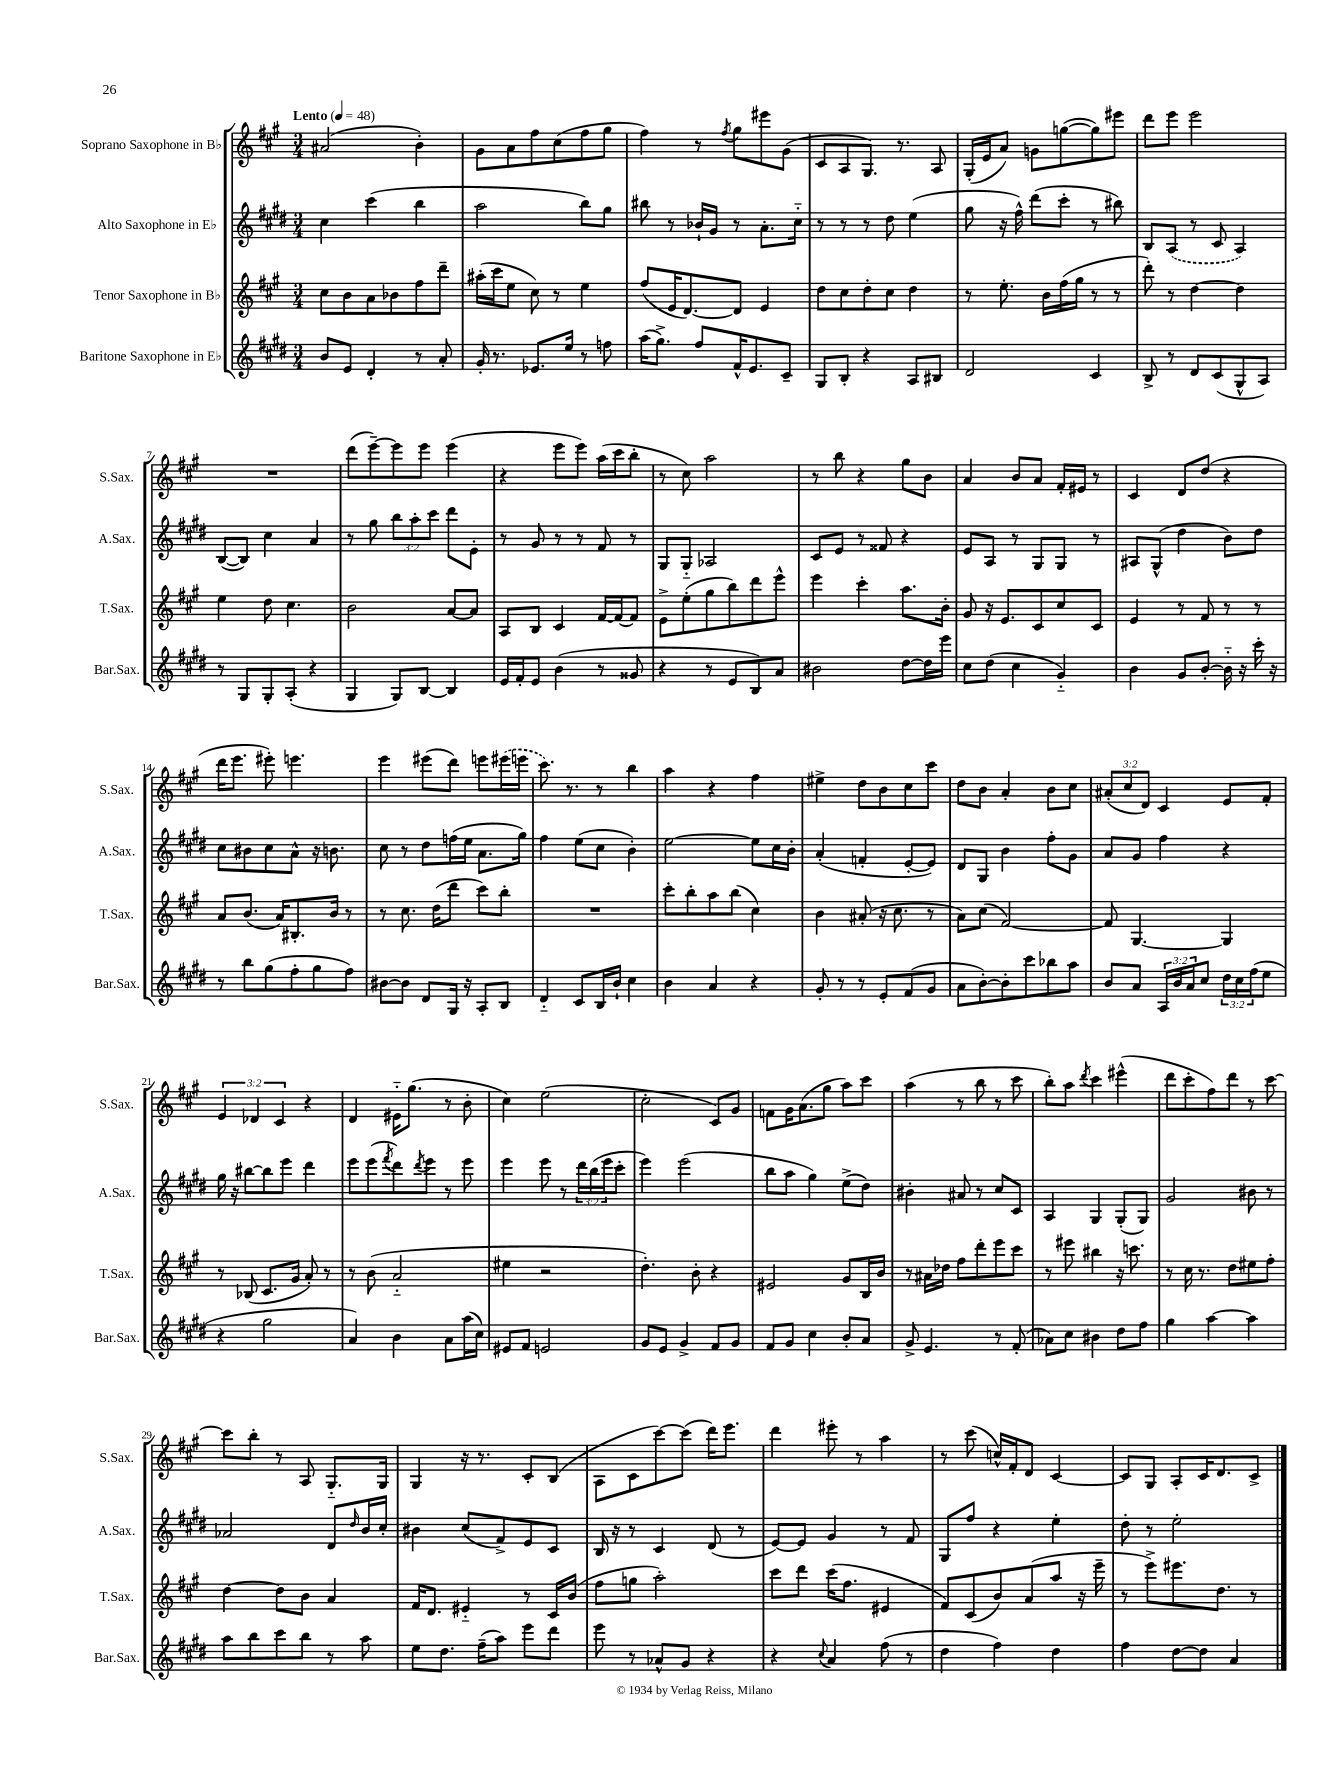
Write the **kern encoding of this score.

**kern	**kern	**kern	**kern
*staff4	*staff3	*staff2	*staff1
*clefG2	*clefG2	*clefG2	*clefG2
*k[f#c#g#d#]	*k[f#c#g#]	*k[f#c#g#d#]	*k[f#c#g#]
*M3/4	*M3/4	*M3/4	*M3/4
*MM48	*MM48	*MM48	*MM48
8b/L	8cc#\L	4cc#\	(2a#/
8e/J	8b\	.	.
4d#'/	8a\	(4ccc#\	.
.	8b-\	.	.
8r	8ff#\	4bb\	4b'\)
8a'/	8ddd~\J	.	.
=	=	=	=
16g#'/	(16aa#'\LL	2aa\	8g#\L
8.r	16ccc#\J	.	.
.	8ee\J	.	8a\
8.e-/L	8cc#\)	.	8ff#\
.	8r	.	(8cc#\
16ee/Jk	.	.	.
8r	4ee\	8bb\L)	8ff#\
8ff\	.	8gg#\J	8gg#\J
=	=	=	=
(16aa\LK	(8ff#/L	8bb#\	4ff#\)
8.gg#^\J)	.	.	.
.	16e/K	8r	.
.	[8.d/)	.	.
8ff#/L	.	16b-`/LL	8r
.	.	16g#/JJ	.
.	.	.	8qff#/
16f#^^/K	8d/]J	8r	8gg#\L
8.e/	.	.	.
.	4e/	8.a'\L	8eee#\
8c#~/J	.	.	(8g#\J
.	.	16cc#'~\Jk	.
=	=	=	=
8G#/L	8dd\L	8r	8c#/L
8B'/J	8cc#\	8r	8A/
4r	8dd'\	8r	8.G#/J)
.	8cc#\J	8dd#\	.
.	.	.	8.r
8A/L	4dd\	(4ee\	.
8B#/J	.	.	8A/
=	=	=	=
2d#/	8r	8gg#\	(16G#'/LL
.	.	.	16e/J
.	8.ee'\	16r	8a/J)
.	.	16ff#^^\)	.
.	.	(8ddd#\L	8g\L
.	16b\LL	.	.
.	(16ff#\	8ccc#'\J	([8gg\
.	16gg#\JJ	.	.
4c#/	8r	8r	8gg\])
.	8r	8bb#\)	8eee#\J
=	=	=	=
8B^/	8ddd'\)	8B/L	8ddd\L
8r	8r	(8A/J	8eee\J
8d#/L	[4dd\	8r	2eee\
(8c#/	.	8c#/	.
8G#^^/	4dd\]	4A/)	.
8A/J)	.	.	.
=	=	=	=
8r	4ee\	([8B/L	2.r
8G#/L	.	8B/]J)	.
8G#'/	8dd\	4cc#\	.
(8A'/J	4.cc#\	.	.
4r	.	4a/	.
=	=	=	=
4G#/	2b\	8r	(8ddd\L
.	.	8gg#\	[8eee~\)
8G#/L)	.	12bb\L	8eee\]
.	.	12aa'\	.
[8B/J	.	.	8eee\J
.	.	12ccc#\J	.
4B/]	[8a/L	8ddd#\L	(4eee\
.	8a/]J	8e'\J	.
=	=	=	=
16e/LL	8A/L	8r	4r
16f#'/J	.	.	.
8e/J	8B/J	8g#/	.
(4b\	4c#/	8r	8eee\L
.	.	8r	8eee\J)
8r	[16f#/LL	8f#/	(16aa\LL
.	16f#/_J	.	16ccc#\J
8g##/	8f#/]J	8r	8bb'\J
=	=	=	=
4r	8e^\L	8G#/L	8r
.	(8ee'\	8G#'~/J	8cc#\)
8r	8gg#\	2A-/	2aa\
8e/L	8bb\)	.	.
8B/)	8ddd\	.	.
8a/J	8eee^^\J	.	.
=	=	=	=
2b#\	4eee\	8c#/L	8r
.	.	8e/J	8bb\
.	4ccc#'\	8r	4r
.	.	8f##/	.
[8dd#\L	8.aa\L	4r	8gg#\L
16dd#\]L	.	.	8b\J
16eee\JJ	16b'\Jk	.	.
=	=	=	=
8cc#\L	8g#/	8e/L	4a/
(8dd#\J	16r	8A/J	.
.	8.e/L	.	.
4cc#\	.	8r	8b/L
.	8c#/	8G#/L	8a/J
4g#'~/)	8cc#/	8G#/J	16f#'/LL
.	.	.	16e#/JJ
.	8c#/J	8r	8r
=	=	=	=
4b\	4e/	8A#/L	4c#/
.	.	(8G#^^/J	.
8g#/L	8r	4dd#\	8d/L
[8b'/J	8f#/	.	(8dd/J
16b'~\]	8r	8b\L)	4r
16r	.	.	.
16ccc#'\	8r	8dd#\J	.
16r	.	.	.
=	=	=	=
8r	8a/L	8cc#\L	16ddd\LK
.	.	.	8.eee\J
8bb\L	(8.b/J	8b#\	.
(8gg#\	.	8cc#\	8eee#'\)
.	16a/LK)	.	.
8ff#'\	8.B#'/	8a^^\J	4.eee\
8gg#\	.	16r	.
.	16b/Jk	8.b\	.
8ff#\J)	8r	.	.
=	=	=	=
[8b#\L	8r	8cc#\	4eee\
8b#\]J	8.cc#\	8r	.
8d#/L	.	8dd#\L	(8eee#\L
.	(16dd\LK	.	.
16G#/Jk	8ddd\J	(16ff\L	8ddd\J)
16r	.	16ee\JJ	.
8A'/L	8ccc#\L)	8.a\L	8eee\L
8B/J	8bb'\J	.	(16eee#\L
.	.	16gg#\Jk)	16eee\JJ
=	=	=	=
4d#'~/	2.r	4ff#\	8.ccc#\)
.	.	.	8.r
8c#/L	.	(8ee\L	.
16B/L	.	8cc#\J	8r
16b`/JJ	.	.	.
4cc#\	.	4b'\)	4bb\
=	=	=	=
4b\	8ccc#'\L	[2ee\	4aa\
.	8bb'\	.	.
4a/	8aa\	.	4r
.	(8bb\J	.	.
4r	4cc#\)	8ee\]L	4ff#\
.	.	16cc#\L	.
.	.	16b'\JJ	.
=	=	=	=
8g#'/	4b\	(4a'/	4ee#^\
8r	.	.	.
8r	(8a#'/	4f'/	8dd\L
8e'/L	16r	.	8b\
.	8.cc#\	.	.
(8f#/	.	[8e'/L	8cc#\
8g#/J	8r	8e/]J)	8ccc#\J
=	=	=	=
8a\L	8a\L)	8d#/L	8dd\L
[8b'\)	(8cc#\J	8G#/J	8b\J
8b'\]	[2f#/)	4b\	4a'/
8ccc#\	.	.	.
8bb-\	.	8ff#'\L	8b\L
8aa\J	.	8g#\J	8cc#\J
=	=	=	=
8b/L	8f#/]	8a/L	(12a#'/L
.	.	.	12cc#/
8a/J	[4.G#/	8g#/J	.
.	.	.	12d/J)
24A/LL	.	4ff#\	4c#/
24b/	.	.	.
24a/J	.	.	.
8cc#/J	.	.	.
24dd#\LL	4G#/]	4r	8e/L
24cc#\	.	.	.
(24ff#\J	.	.	.
8ee\J	.	.	8f#'/J
=	=	=	=
4r	8r	16gg#\	6e/
.	.	16r	.
.	(8B-/	[8bb#\L	.
.	.	.	6d-/
2gg#\	8.c#/L	8bb#\]	.
.	.	.	6c#/
.	.	8eee\J	.
.	16g#/Jk	.	.
.	8a'/)	4ddd#\	4r
.	8r	.	.
=	=	=	=
4a/)	8r	8eee\L	4d/
.	(8b\	(8eee\	.
.	.	8qfff#/	.
4b\	2a'~/	8ddd#\)	16e#'~\LK
.	.	.	(8.gg#\J
.	.	8qddd#/	.
.	.	8eee\J	.
8a\L	.	8r	8r
(16aa\L	.	8eee\	8b'\
16cc#\JJ)	.	.	.
=	=	=	=
8e#/L	4ee#\	4eee\	4cc#\)
8f#/J	.	.	.
2e/	2r	8eee\	(2ee\
.	.	8r	.
.	.	24ddd#\LL	.
.	.	(24bb\	.
.	.	24eee\J	.
.	.	8ccc#'\J	.
=	=	=	=
8g#/L	4.dd'\)	4eee\)	2cc#'\
8e/J	.	.	.
4g#^/	.	(2eee\	.
.	8b'\	.	.
8f#/L	4r	.	8c#/L)
8g#/J	.	.	8g#/J
=	=	=	=
8f#/L	2e#/	8bb\L	8f\L
8g#/J	.	8aa\J	16g#\K
.	.	.	(8.a\
4cc#\	.	4gg#\)	.
.	.	.	8gg#\J
8b'/L	8g#/L	(8ee^\L	8aa\L)
8a/J	16B/L	8dd#\J)	8ccc#\J
.	16b/JJ	.	.
=	=	=	=
8g#^/	8r	4b#'\	(4aa\
4.e/	16a#\LL	.	.
.	16dd-\JJ	.	.
.	8ff#\L	8a#/	8r
.	8ddd'\	8r	8bb\
8r	8eee\	8cc#/L	8r
(8f#'/	8ccc#\J	8c#/J	8ccc#\
=	=	=	=
8a-\L)	8r	4A/	8bb'\L)
8cc#\J	8eee#\	.	8aa\J
.	.	.	8qddd/
4b#\	4bb#\	4G#/	4ccc#\
8dd#\L	16r	(8G#'/L	(4eee#^^\
.	8.ccc\	.	.
8ff#\J	.	8G#/J)	.
=	=	=	=
4gg#\	8r	2g#/	8ddd\L
.	16cc#\	.	8ccc#'\
.	8.r	.	.
[4aa\	.	.	8ff#\)
.	8dd\L	.	8ddd\J
4aa\]	8ee#\	8b#\	8r
.	8ff#'\J	8r	[8ccc#\
=	=	=	=
8aa\L	[4dd\	2a-/	8ccc#\]L
8bb\	.	.	8bb'\J
8ccc#\	8dd\]L	.	8r
8bb\J	8b\J	.	8A/
8r	4a/	8d#/L	8.G#'~/L
.	.	16qqdd#/	.
8aa\	.	16b/L	.
.	.	16cc#'/JJ	16G#/Jk
=	=	=	=
8ee\L	16f#/LK	4b#\	4G#/
.	8.d/J	.	.
8.dd#\J	.	.	.
.	4e#'~/	(8cc#/L	16r
(16ff#~\LK	.	.	8.r
8aa\J)	.	8f#^/)	.
8eee\L	8r	8e/	8c#'/L
8ddd#\J	16c#/LL	8c#/J	(8B/J
.	(16b/JJ	.	.
=	=	=	=
8eee\	8ff#\L	16B/	8A\L
.	.	16r	.
8r	8gg\J	8r	8c#\
8a-^^/L	2aa'\)	4c#/	[8ccc#\)
8g#/J	.	.	(8ccc#\]J
4r	.	(8d#/	16ddd\LK)
.	.	.	8.eee\J
.	.	8r	.
=	=	=	=
4r	8ccc#\L	[8e/L)	4ddd\
.	8ddd\J	8e/]J	.
8qqcc#/	.	.	.
4a/	(16ccc#\LK	4g#/	8eee#'\
.	8.ff#\J	.	.
.	.	.	8r
(8ff#\	4e#/	8r	4aa\
8r	.	8f#/	.
=	=	=	=
4dd#\	8f#/L)	8G#/L	8r
.	(8c#/	8ff#/J	(8ccc#\
4ff#\)	8b/)	4r	16cc^^/LL)
.	.	.	16f#'/J
.	(8a/	.	8d/J
4dd#\	8aa/J	4ee'\	[4c#/
.	16r	.	.
.	16eee~\	.	.
=	=	=	=
4ff#\	8r	8dd#'\	8c#/]L
.	8eee^\L)	8r	8G#/J
[8dd#\L	8.eee#\	2ee'\	8A'/L
8dd#\]J	.	.	16c#/K
.	8.dd\J	.	8.d/
4a/	.	.	.
.	8r	.	8c#^/J
==	==	==	==
*-	*-	*-	*-
